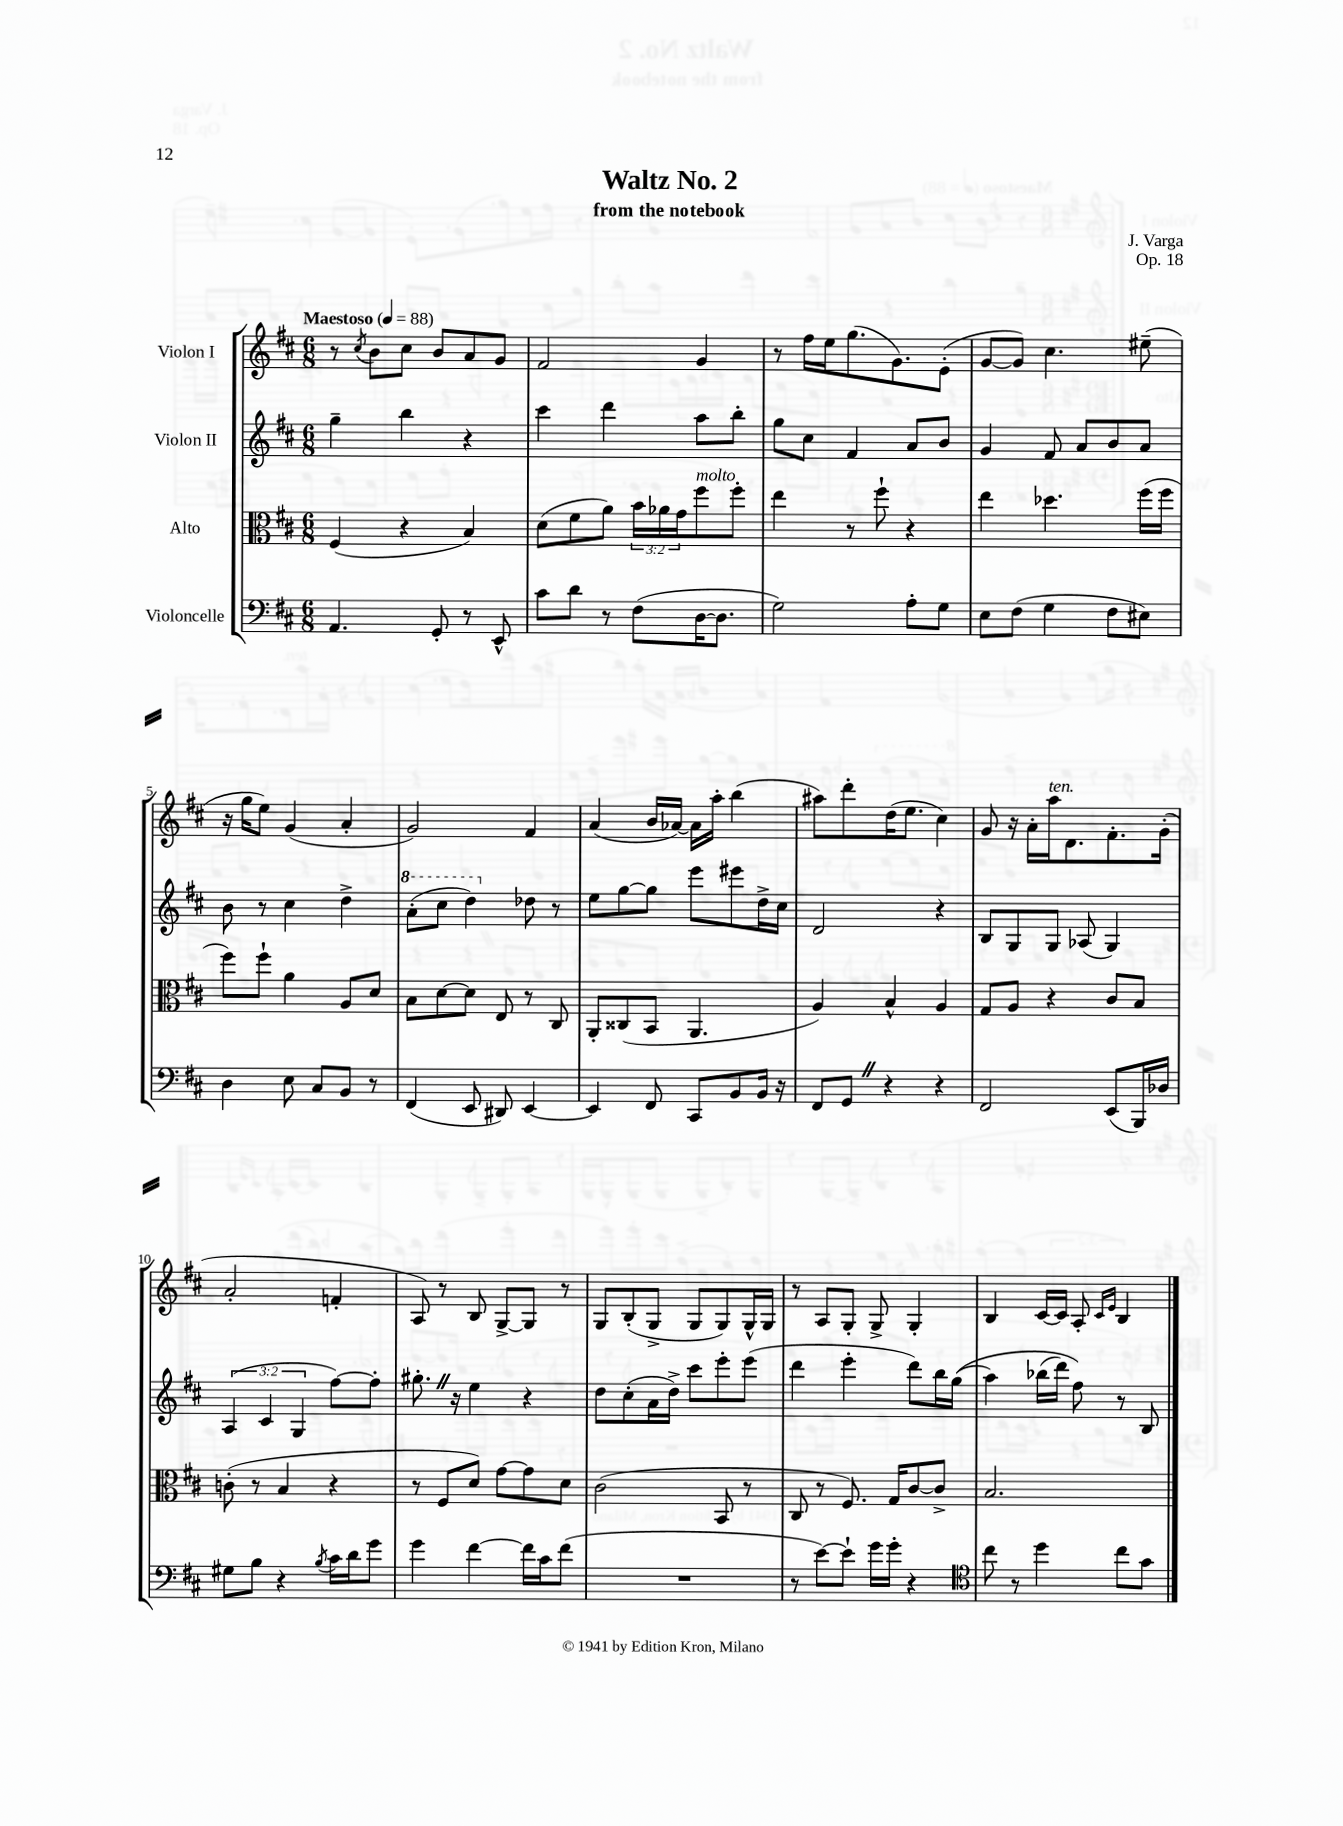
\header { title = "Waltz No. 2" composer = "J. Varga" subtitle = "from the notebook" opus = "Op. 18" }
<<
\new StaffGroup <<
\new Staff = "s0" \with { instrumentName = "Violon I" } {
    \clef treble \key d \major \numericTimeSignature \time 6/8 \tempo "Maestoso" 4 = 88
    r8 \acciaccatura { cis''8 } b'8 cis''8 b'8 a'8 g'8 |
    fis'2 g'4 |
    r8 fis''16 e''16 g''8.( g'8.) e'8-.( |
    g'8~ g'8) cis''4. eis''8--( |
    r16 g''16 e''8) g'4( a'4-. |
    g'2) fis'4 |
    a'4( b'16 aes'16~) aes'16 a''16-. b''4( |
    ais''8) d'''8-. d''16( e''8. cis''4) |
    g'8 r16 a'16-. a''16^\markup { \italic "ten." } d'8. fis'8.-. g'16-.( |
    a'2-. f'4-. |
    a8) r8 b8 g8~-> g8 r8 |
    g8 b8-.( g8-> g8 g8) g16-^ g16 |
    r8 a8 g8-. g8-> g4-. |
    b4 cis'16~ cis'16 a8-. \grace { cis'16 e'16 } b4 \bar "|." |
}
\new Staff = "s1" \with { instrumentName = "Violon II" } {
    \clef treble \key d \major \numericTimeSignature \time 6/8 \override Staff.TupletNumber.text = #tuplet-number::calc-fraction-text
    g''4-- b''4 r4 |
    cis'''4 d'''4 a''8 b''8-. |
    g''8 cis''8 fis'4 a'8 b'8 |
    g'4 fis'8 a'8 b'8 a'8 |
    b'8 r8 cis''4 d''4-> |
    \ottava #1 a''8-.( cis'''8 d'''4) \ottava #0 des''8 r8 |
    e''8 g''8~ g''8 e'''8 eis'''8 d''16-> cis''16 |
    d'2 r4 |
    b8 g8 g8 aes8( g4) |
    \tuplet 3/2 { a4( cis'4 g4 } fis''8~) fis''8-. |
    gis''8.-. \once \override BreathingSign.text = \markup { \musicglyph "scripts.caesura.straight" } \breathe r16 e''4 r4 |
    d''8 cis''8-.( a'16 d''16->) cis'''8 e'''8-. e'''8( |
    d'''4 e'''4-. d'''8) b''16 g''16(\( |
    a''4) bes''16( d'''16) fis''8\) r8 b8 \bar "|." |
}
\new Staff = "s2" \with { instrumentName = "Alto" } {
    \clef alto \key d \major \numericTimeSignature \time 6/8 \override Staff.TupletNumber.text = #tuplet-number::calc-fraction-text
    fis4( r4 b4) |
    d'8( fis'8 a'8) \tuplet 3/2 { b'16 aes'16 g'16 } fis''8^\markup { \italic "molto" } fis''8-. |
    e''4 r8 fis''8-! r4 |
    e''4 des''4. fis''16( fis''16 |
    fis''8) fis''8-! a'4 a8 d'8 |
    b8 d'8~ d'8 e8 r8 cis8 |
    a,8-. cisis8( b,8 a,4. |
    a4) b4-^ a4 |
    g8 a8 r4 cis'8 b8 |
    c'8-.( r8 b4 r4 |
    r8 fis8 d'8) g'8~ g'8 d'8 |
    cis'2( b,8 r8 |
    cis8 r8 fis8.) g16 cis'8~ cis'8-> |
    b2. \bar "|." |
}
\new Staff = "s3" \with { instrumentName = "Violoncelle" } {
    \clef bass \key d \major \numericTimeSignature \time 6/8
    a,4. g,8-. r8 e,8-^ |
    cis'8 d'8 r8 fis8( d16~ d8. |
    g2) a8-. g8 |
    e8 fis8( g4 fis8 eis8) |
    d4 e8 cis8 b,8 r8 |
    fis,4( e,8 dis,8) e,4~ |
    e,4 fis,8 cis,8 b,8 b,16 r16 |
    fis,8 g,8 \once \override BreathingSign.text = \markup { \musicglyph "scripts.caesura.straight" } \breathe r4 r4 |
    fis,2 e,8( b,,16) des16 |
    gis8 b8 r4 \acciaccatura { b8 } cis'16 d'16 g'8 |
    g'4 fis'4~ fis'16 cis'16 fis'8( |
    R2. |
    r8 e'8~) e'8-! g'16 g'16-. r4 |
    \clef tenor cis''8 r8 d''4 cis''8 g'8 \bar "|." |
}
>>
>>
